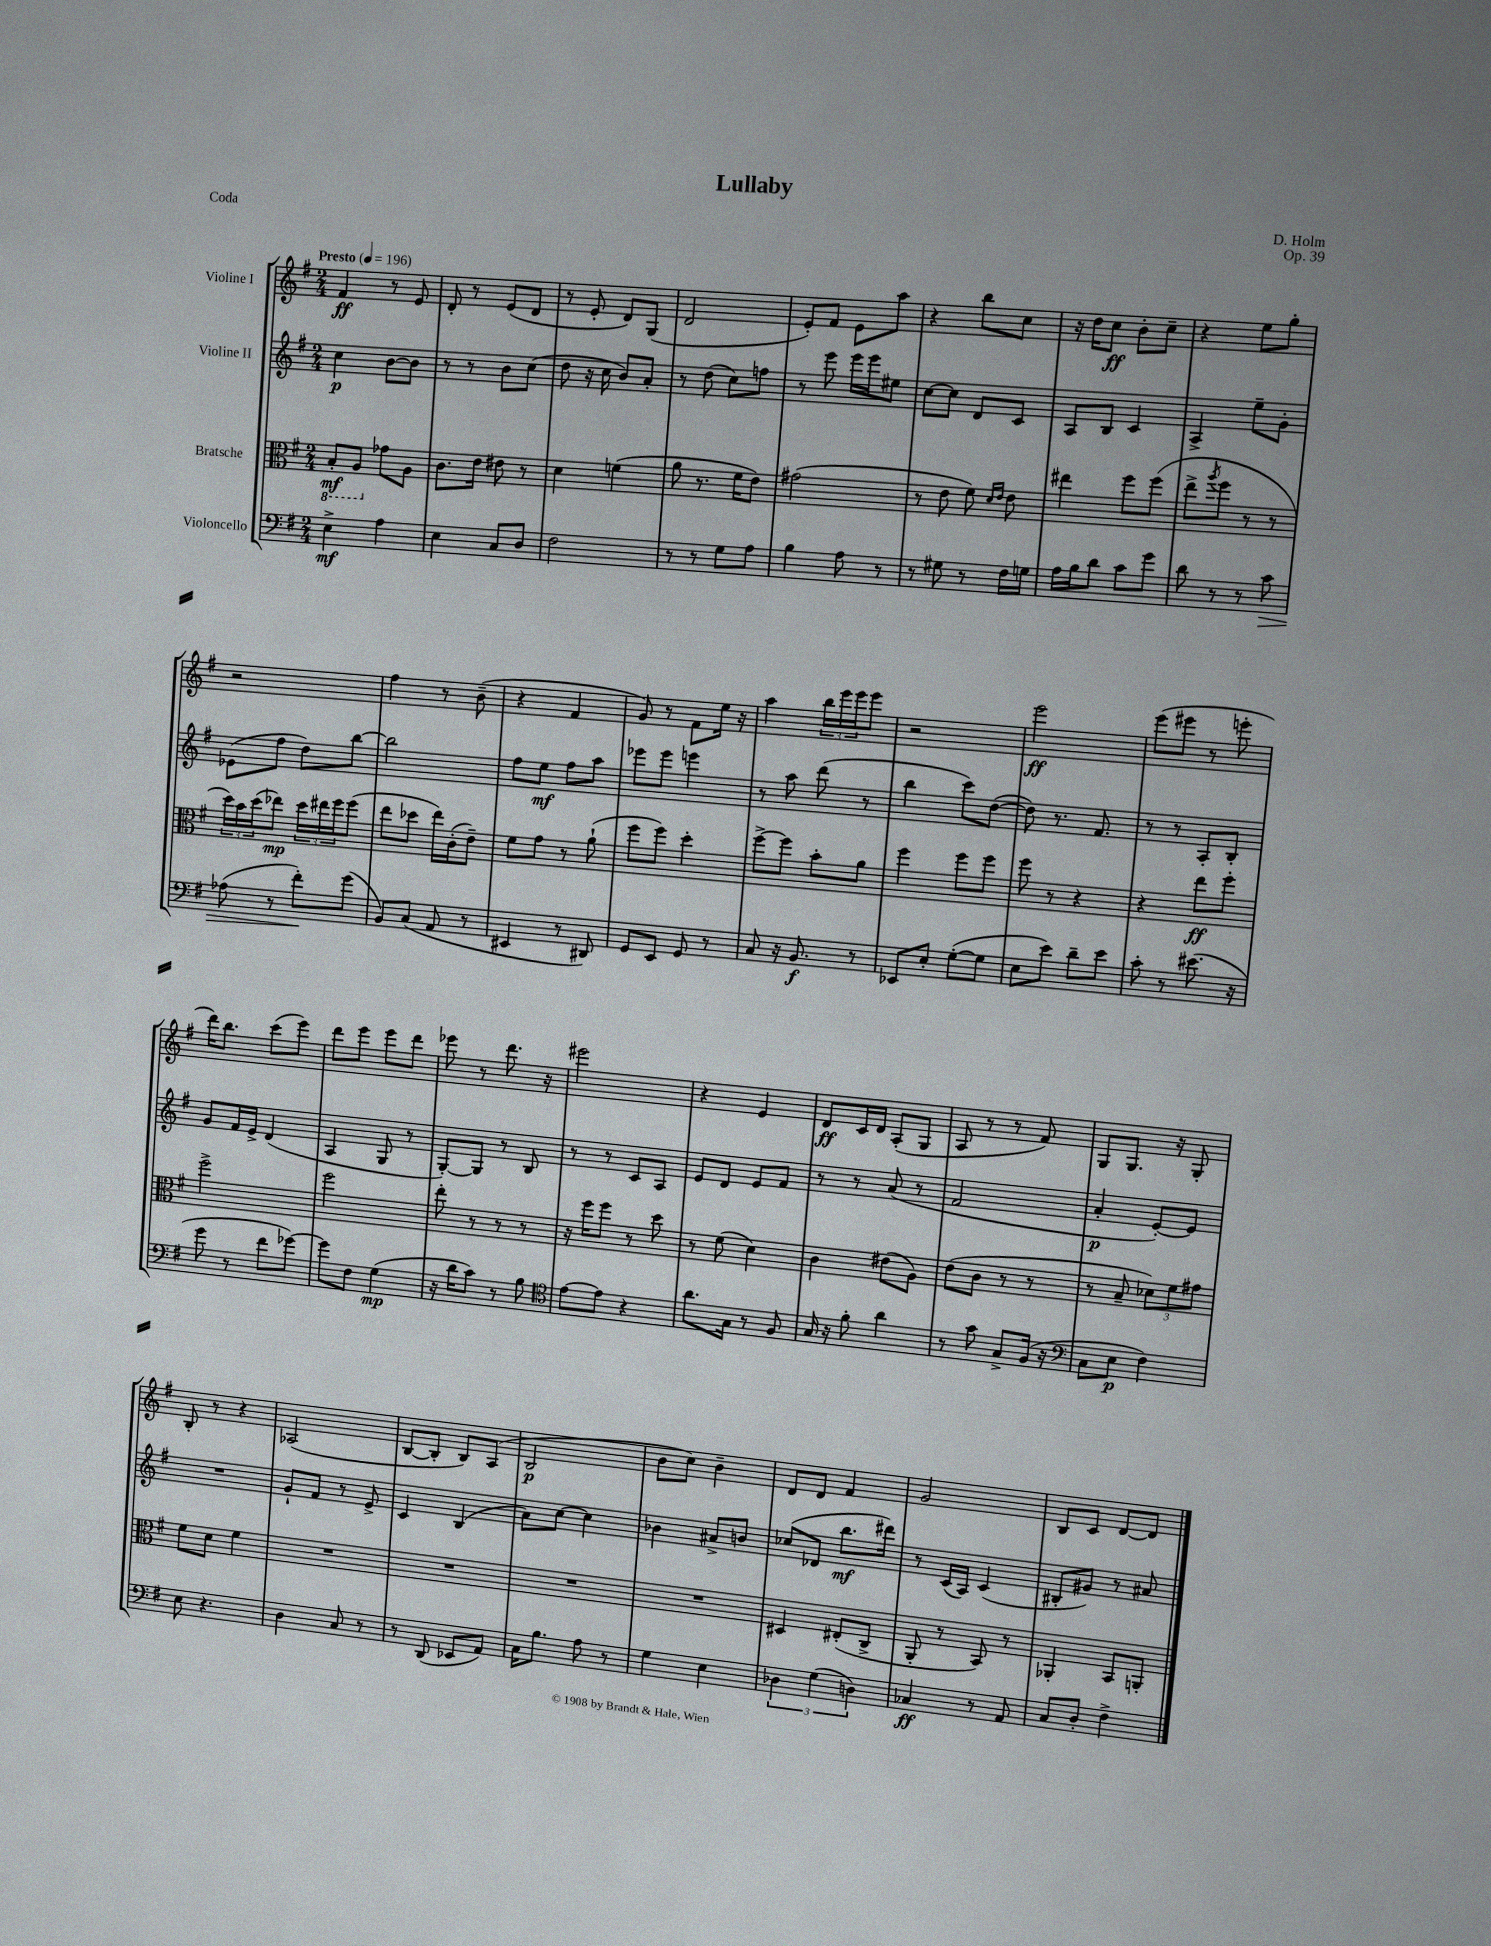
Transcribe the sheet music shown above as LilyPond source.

\header { title = "Lullaby" composer = "D. Holm" opus = "Op. 39" piece = "Coda" }
<<
\new StaffGroup <<
\new Staff = "s0" \with { instrumentName = "Violine I" } {
    \clef treble \key g \major \numericTimeSignature \time 2/4 \tempo "Presto" 4 = 196
    fis'4\ff r8 e'8 |
    d'8-. r8 e'8( d'8 |
    r8 e'8-. d'8) g8( |
    d'2 |
    e'8-.) fis'8 e'8 a''8 |
    r4 b''8 c''8 |
    r16 d''16 c''8\ff b'8-. c''8-- |
    r4 e''8 g''8-. |
    r2 |
    fis''4 r8 b'8--( |
    r4 fis'4 |
    g'8) r8 fis'8 e''16 r16 |
    a''4 \tuplet 3/2 { b''16 e'''16 e'''16 } e'''8 |
    r2 |
    e'''2\ff |
    e'''8( eis'''8 r8 e'''8-. |
    d'''16) b''8. c'''8( e'''8) |
    d'''8 e'''8 e'''8 d'''8 |
    ees'''8 r8 d'''8. r16 |
    eis'''2 |
    r4 e'4 |
    d'8\ff c'16 d'16 a8-.( g8 |
    a8 r8 r8 fis'8) |
    g8 g8. r16 g8-. |
    b8-. r8 r4 |
    aes2( |
    b8~ b8-. b8) a8( |
    b2\p |
    b'8 c''8) b'4-- |
    d'8 d'8 fis'4 |
    g'2 |
    b8 c'8 d'8~ d'8 \bar "|." |
}
\new Staff = "s1" \with { instrumentName = "Violine II" } {
    \clef treble \key g \major \numericTimeSignature \time 2/4
    c''4\p b'8~ b'8 |
    r8 r8 b'8 c''8( |
    d''8 r16 c''16 b'8) a'8-. |
    r8 d''8( c''8) f''8 |
    r8 e'''8 e'''16 e'''16 eis''8 |
    c''8~ c''8 d'8 c'8 |
    a8 b8 c'4 |
    a4-> e''8-- g'8-. |
    ees'8( fis''8 d''8) b''8~ |
    b''2 |
    fis''8 e''8\mf fis''8 a''8 |
    ees'''8 ees'''8 e'''4 |
    r8 a''8 d'''8( r8 |
    b''4 c'''8) d''8~( |
    d''8) r8. fis'8. |
    r8 r8 a8-. b8-. |
    g'8 fis'16 e'16-> d'4( |
    a4 g8 r8 |
    g8~-.) g8 r8 b8 |
    r8 r8 c'8 a8 |
    e'8 d'8 e'8 fis'8 |
    r8 r8 a'8( r8 |
    fis'2 |
    a'4-.\p e'8~-.) e'8 |
    R2 |
    g'8-! fis'8 r8 e'8-> |
    c'4 b4( |
    a'8) c''8~ c''4 |
    bes'4 ais'8-> b'8 |
    ces''8( des'8 b''8.\mf dis'''16) |
    r8 c'16( a16) c'4( |
    bis8-. gis'8) r8 ais'8 \bar "|." |
}
\new Staff = "s2" \with { instrumentName = "Bratsche" } {
    \clef alto \key g \major \numericTimeSignature \time 2/4
    \ottava #-1 b,8-.\mf a,8 \ottava #0 ges'8 a8 |
    c'8. e'16 eis'8 r8 |
    d'4 f'4( |
    a'8 r8. fis'16 e'8) |
    gis'2( |
    r8 e'8 fis'8) \grace { d'16 e'16 } e'8 |
    eis''4 fis''8 fis''8( |
    e''8-> \acciaccatura { a''8 } fis''8 r8 r8 |
    \tuplet 3/2 { d''16) b'16 d''16( } ees''8\mp) \tuplet 3/2 { d''16 eis''16 fis''16 } fis''8( |
    e''8 des''8 e''16) c'16-.( e'8--) |
    fis'8 g'8 r8 a'8-!( |
    fis''8 fis''8) d''4-. |
    fis''8~-> fis''8 b'8-. a'8 |
    fis''4 fis''8 fis''8 |
    fis''8 r8 r4 |
    r4 e''8\ff fis''8-. |
    fis''2-> |
    fis''2 |
    e''8-. r8 r8 r8 |
    r16 fis''16 fis''8 r8 d''8 |
    r8 fis'8( d'4) |
    c'4 eis'8( a8) |
    e'8( c'8 r8 r8 |
    r8 b8-- \tuplet 3/2 { des'8) fis'8 gis'8 } |
    fis'8 d'8 fis'4 |
    R2 |
    R2 |
    R2 |
    R2 |
    dis4 eis8-.( c8-> |
    a,8-. r8 b,8) r8 |
    aes,4-. b,8 a,8-. \bar "|." |
}
\new Staff = "s3" \with { instrumentName = "Violoncello" } {
    \clef bass \key g \major \numericTimeSignature \time 2/4
    e4->\mf a4 |
    e4 c8 d8 |
    fis2 |
    r8 r8 g8 a8 |
    b4 a8 r8 |
    r8 gis8 r8 fis16 g16 |
    a16 b16 d'8 c'8 g'8 |
    d'8 r8 r8 c'8\> |
    aes8( r8 fis'8-.\!) g'8( |
    b,8) c8( a,8 r8 |
    eis,4 r8 dis,8) |
    g,8 e,8 g,8 r8 |
    c8 r16 b,8.\f r8 |
    ees,8 e8-. g8~-.( g8 |
    e8 e'8) d'8-- e'8 |
    c'8-. r8 eis'8.( r16 |
    g'8 r8 fis'8 ges'8~) |
    ges'8 fis8 g4\mp( |
    r16 d'16 c'8) r8 b8 |
    \clef tenor e'8~ e'8 r4 |
    a'8. g16 r8 fis8 |
    g16 r16 fis'8-. a'4 |
    r8 g'8 g8-> fis16( r16 |
    \clef bass c8 e8\p fis4) |
    e8 r4. |
    d4 c8 r8 |
    r8 d,8( ees,8 a,8) |
    c16 b8. a8 r8 |
    g4 e4 |
    \tuplet 3/2 { des4 g4( d4) } |
    ces4\ff r8 a,8 |
    c8 d8-. fis4-> \bar "|." |
}
>>
>>
\layout { \context { \Score \remove "Bar_number_engraver" } }
